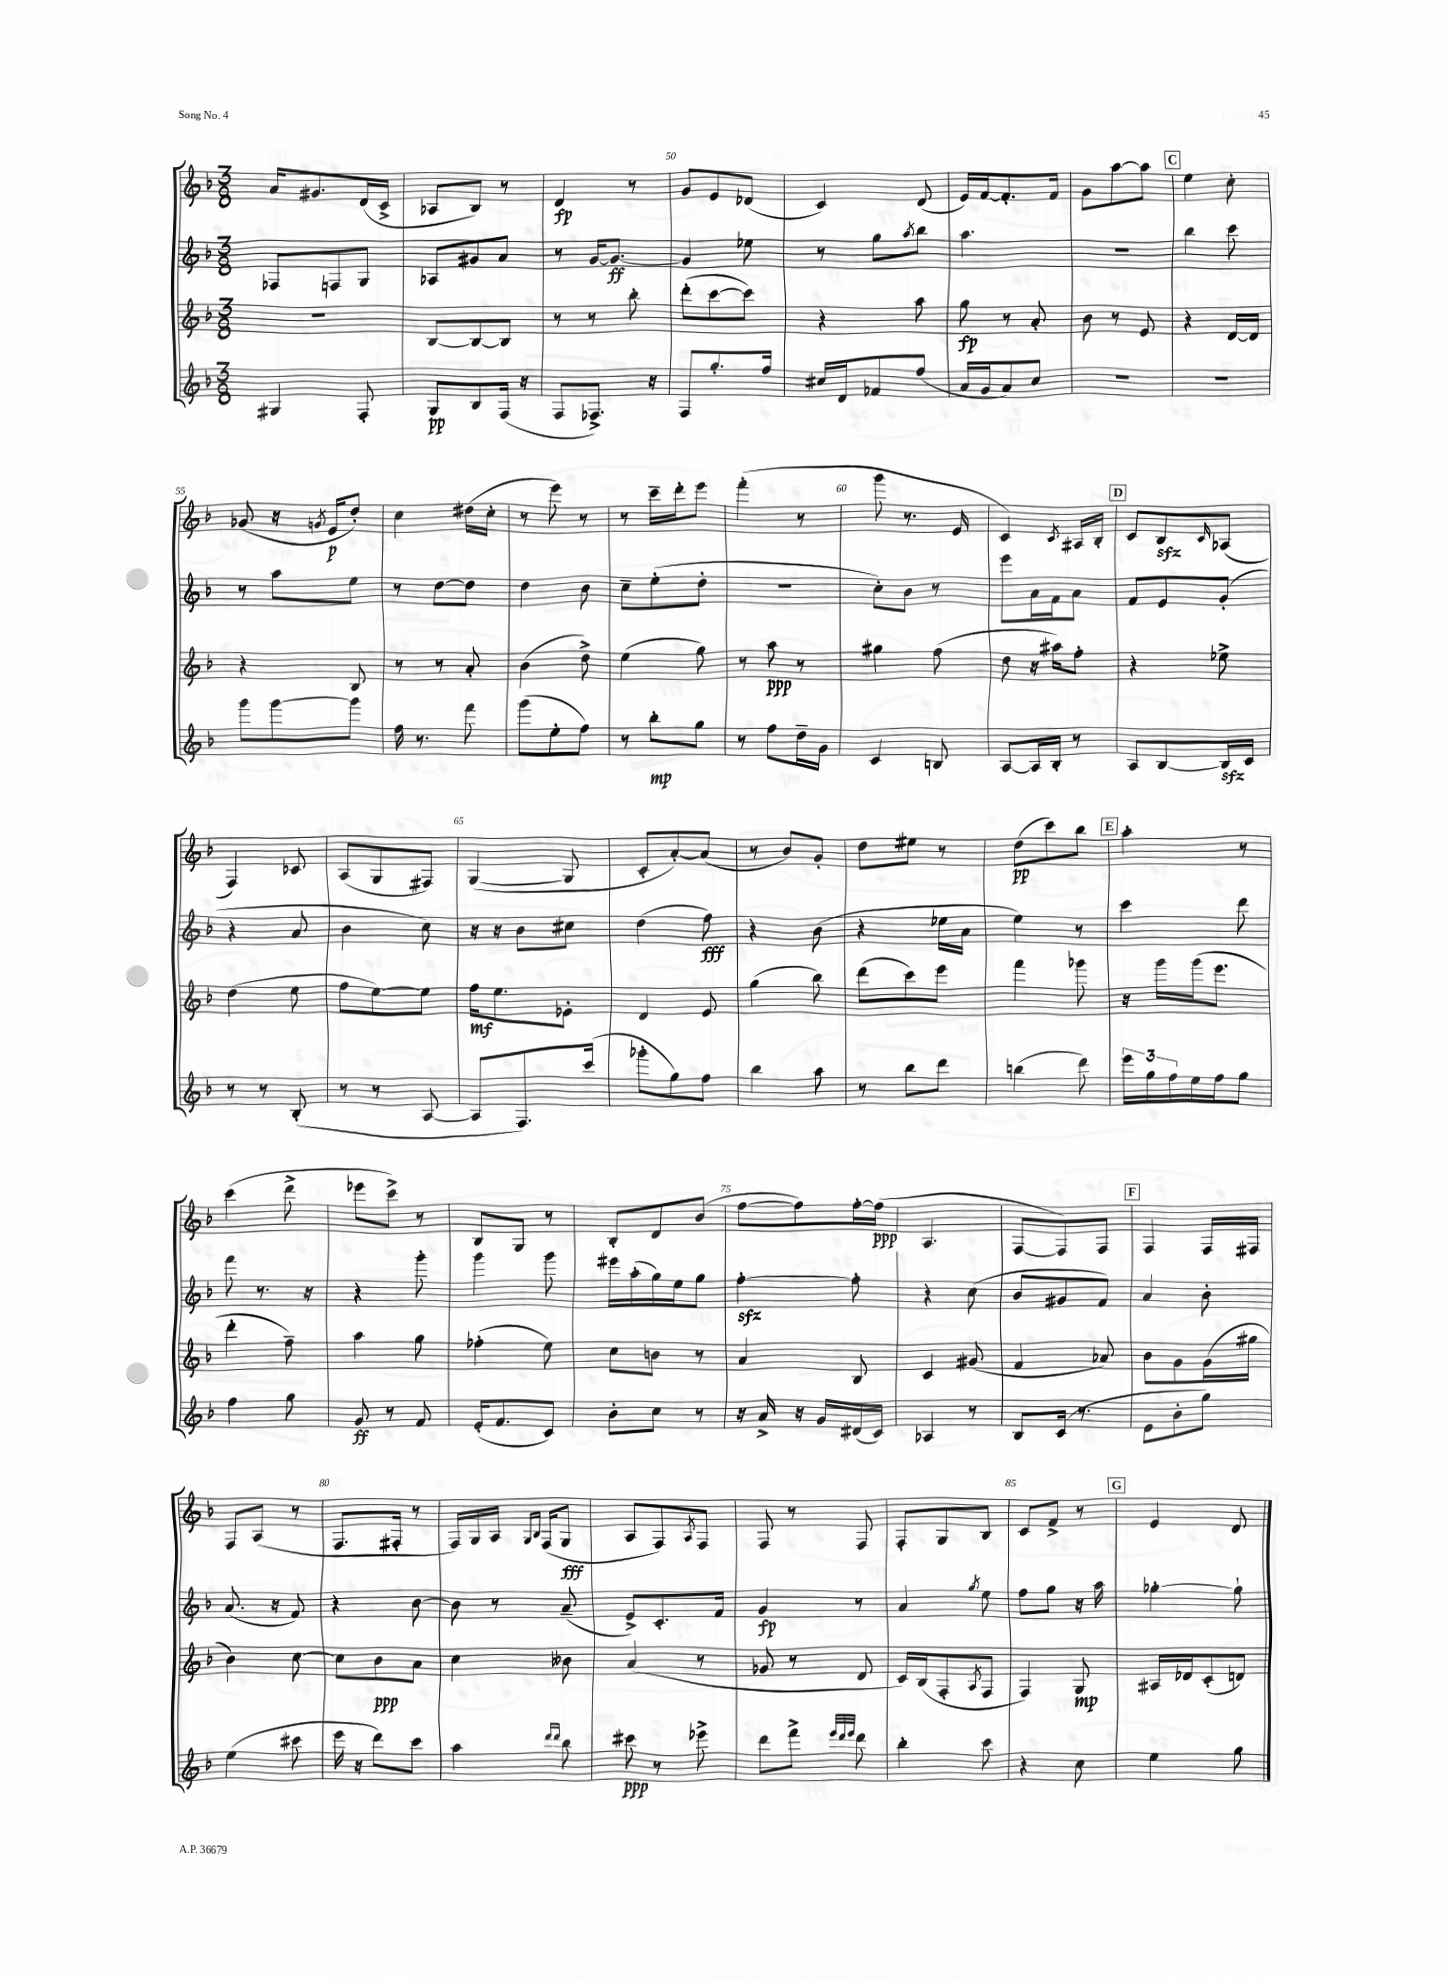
<<
\new StaffGroup <<
\new Staff = "s0" {
    \clef treble \key f \major \numericTimeSignature \time 3/8
    a'16 gis'8. d'16( c'16-> |
    aes8 bes8) r8 |
    d'4\fp r8 |
    g'8 e'8 des'8( |
    c'4) d'8( |
    e'16) f'16~ f'8.-. f'16 |
    g'8 a''8~ a''8 |
    \mark \markup { \box "C" } e''4 c''8-. |
    ges'8( r16 \acciaccatura { g'8 } e'16\p d''8-.) |
    c''4 dis''16( c''16-. |
    r8 e'''8) r8 |
    r8 c'''16-- d'''16-. e'''8 |
    f'''4-.( r8 |
    g'''8 r8. e'16 |
    c'4) \acciaccatura { c'8 } ais16 bes16-. |
    \mark \markup { \box "D" } c'8 bes8\sfz \grace { c'16 } aes8( |
    f4) ces'8 |
    a8( g8 fis8) |
    g4~( g8 |
    c'8-. a'8~-.) a'8( |
    r8 bes'8) g'8-. |
    d''8 eis''8 r8 |
    d''8\pp( c'''8) bes''8 |
    \mark \markup { \box "E" } a''4-. r8 |
    c'''4( d'''8-> |
    ees'''8 c'''8->) r8 |
    bes8 g8 r8 |
    bes8-. d'8 bes'8( |
    f''8~ f''8) f''16~-. f''16\ppp( |
    a4. |
    f8~ f8) f8 |
    \mark \markup { \box "F" } f4 f16 fis16 |
    f8 a8( r8 |
    f8. fis16-. r8 |
    f16) g16 a16 \grace { g16 bes16 } f16( g8\fff |
    a8 f8) \acciaccatura { a8 } f8 |
    f8 r8 f8 |
    f8-. g8 bes8 |
    c'8 f'8-> r8 |
    \mark \markup { \box "G" } e'4 d'8 \bar "|." |
}
\new Staff = "s1" {
    \clef treble \key f \major \numericTimeSignature \time 3/8
    fes8 f8 g8 |
    aes8 gis'8 a'8 |
    r8 g'16~ g'8.~\ff |
    g'4 ees''8 |
    r8 g''8 \acciaccatura { a''8 } bes''8 |
    a''4. |
    R4. |
    \mark \markup { \box "C" } bes''4 c'''8 |
    r8 a''8 e''8 |
    r8 d''8~ d''8 |
    d''4 bes'8 |
    c''8-- e''8-.( d''8-. |
    R4. |
    c''8-.) bes'8 r8 |
    e'''8 a'16 f'16 a'8 |
    \mark \markup { \box "D" } f'8 e'8 g'8-.( |
    r4 a'8 |
    bes'4 c''8) |
    r16 r16 bes'8 cis''8 |
    d''4( f''8\fff) |
    r4 bes'8( |
    r4 ees''16 a'16 |
    e''4) r8 |
    \mark \markup { \box "E" } c'''4 d'''8 |
    f'''8 r8. r16 |
    r4 g'''8-. |
    g'''4 g'''8 |
    eis'''16 a''16-.( g''16) e''16 g''8 |
    f''4~-.\sfz f''8-. |
    r4 c''8( |
    bes'8 gis'8 f'8) |
    \mark \markup { \box "F" } a'4 bes'8-. |
    a'8.( r16 f'8) |
    r4 bes'8~ |
    bes'8 r8 a'8--( |
    e'8->) c'8.-. f'16 |
    g'4\fp r8 |
    a'4 \acciaccatura { g''8 } e''8 |
    f''8 g''8 r16 a''16 |
    \mark \markup { \box "G" } ges''4~-. ges''8-! \bar "|." |
}
\new Staff = "s2" {
    \clef treble \key f \major \numericTimeSignature \time 3/8
    R4. |
    bes8~ bes8~ bes8 |
    r8 r8 bes''8-. |
    d'''8-.( c'''8~ c'''8) |
    r4 a''8 |
    g''8\fp r8 a'8-. |
    bes'8 r8 e'8 |
    \mark \markup { \box "C" } r4 d'16~ d'16 |
    r4 bes8 |
    r8 r8 a'8-. |
    bes'4( d''8->) |
    e''4( g''8) |
    r8 a''8\ppp r8 |
    gis''4 f''8( |
    d''8 r16 ais''16) f''8-. |
    \mark \markup { \box "D" } r4 ees''8-> |
    d''4( e''8 |
    f''8 e''8~) e''8 |
    f''16\mf e''8. ees'8-. |
    d'4 e'8 |
    g''4( bes''8) |
    d'''8( c'''8) e'''8 |
    f'''4 ges'''8 |
    \mark \markup { \box "E" } r16 g'''16 g'''16( e'''8. |
    d'''4-. f''8--) |
    a''4 g''8 |
    fes''4-.( e''8) |
    c''8 b'8 r8 |
    a'4 bes8 |
    c'4 gis'8( |
    f'4 aes'8) |
    \mark \markup { \box "F" } bes'8 g'8 g'16( gis''16 |
    bes'4) c''8~ |
    c''8 bes'8\ppp a'8 |
    c''4 beses'8 |
    a'4( r8 |
    ges'8 r8 d'8 |
    c'16) bes16( f8-. \acciaccatura { a8 } f8 |
    f4) g8\mp |
    \mark \markup { \box "G" } ais16 des'16 c'8-.( d'8) \bar "|." |
}
\new Staff = "s3" {
    \clef treble \key f \major \numericTimeSignature \time 3/8
    gis4 f8-. |
    g8\pp bes8 f16( r16 |
    f8 fes8.->) r16 |
    f8 g''8.-. f''16 |
    cis''16 d'16 fes'8 f''8( |
    a'16 g'16 a'8) c''8 |
    R4. |
    \mark \markup { \box "C" } R4. |
    g'''8 g'''8~ g'''8 |
    f''16 r8. f'''8 |
    g'''8( e''8-. f''8) |
    r8 bes''8-.\mp g''8 |
    r8 f''8 d''16-- g'16 |
    c'4 b8 |
    a8~ a16 bes16-. r8 |
    \mark \markup { \box "D" } a8 bes8~ bes16\sfz c'16 |
    r8 r8 bes8-.( |
    r8 r8 a8~ |
    a8 f8.) c'''16( |
    ges'''8-. g''8) f''8 |
    bes''4 a''8 |
    r8 bes''8 d'''8 |
    b''4( d'''8) |
    \mark \markup { \box "E" } \tuplet 3/2 { e'''16 g''16 f''16 } e''16 f''16 g''8 |
    f''4 g''8 |
    g'8\ff r8 f'8 |
    e'16-.( f'8. c'8) |
    bes'8-. c''8 r8 |
    r16 a'16-> r16 g'16 dis'16( c'16) |
    aes4 r8 |
    bes8 c'16( r8. |
    \mark \markup { \box "F" } e'8 bes'8-. g''8) |
    e''4( cis'''8 |
    e'''16 r16 d'''8) c'''8 |
    a''4 \grace { d'''16 d'''16 } bes''8 |
    cis'''8\ppp r8 ees'''8-> |
    d'''8 f'''8-> \grace { e'''32 d'''32 e'''32 } d'''8 |
    bes''4-. c'''8 |
    r4 c''8 |
    \mark \markup { \box "G" } e''4 g''8 \bar "|." |
}
>>
>>
\layout { \context { \Score currentBarNumber = #47 \override BarNumber.break-visibility = ##(#f #t #t) barNumberVisibility = #(every-nth-bar-number-visible 5) } }
